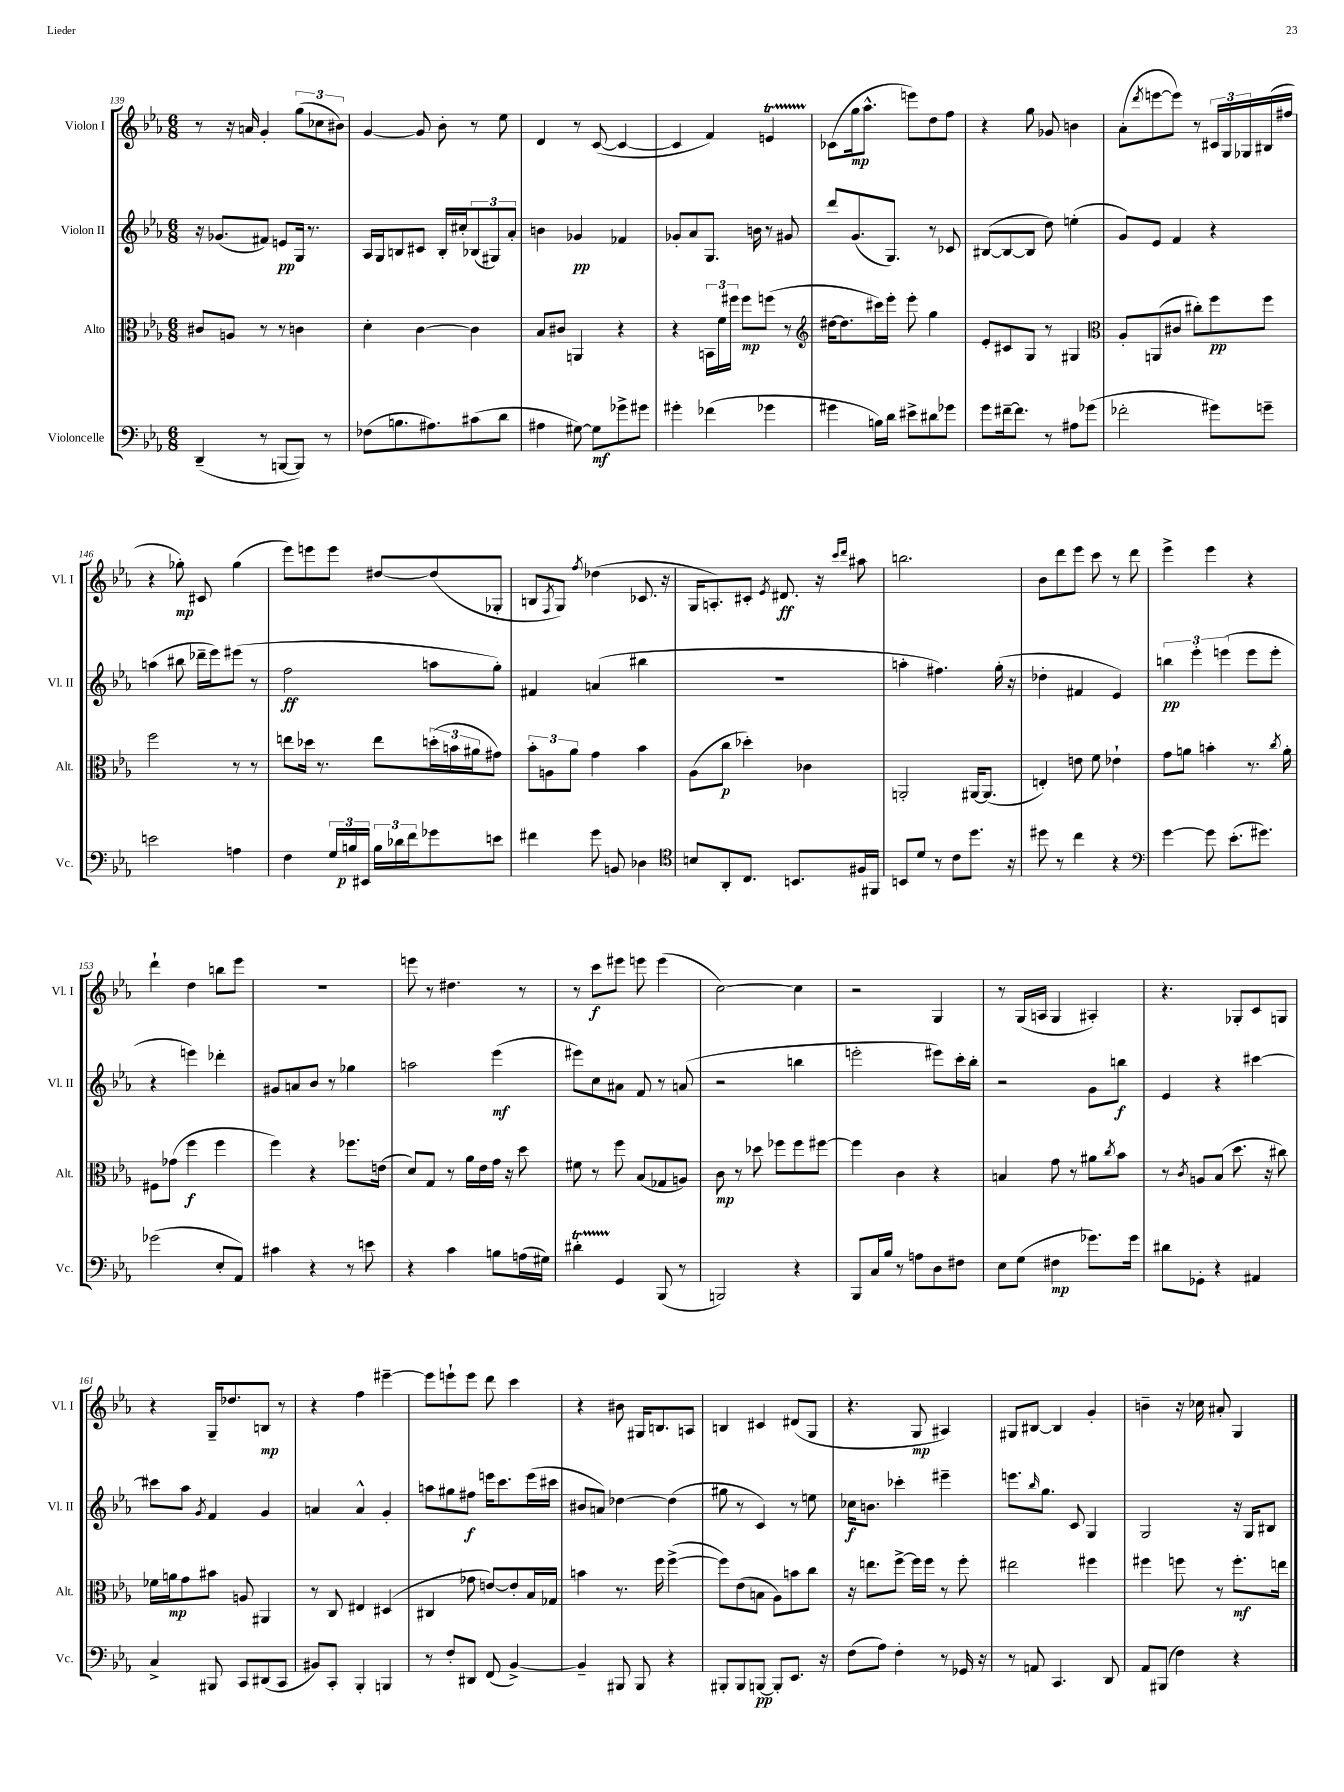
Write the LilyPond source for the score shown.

<<
\new StaffGroup <<
\new Staff = "s0" \with { instrumentName = "Violon I" shortInstrumentName = "Vl. I" } {
    \clef treble \key ees \major \numericTimeSignature \time 6/8
    r8 r16 a'16 g'4-. \tuplet 3/2 { g''8( ces''8 bis'8) } |
    g'4~ g'8 bes'8-. r8 ees''8 |
    d'4 r8 c'8~( c'4~ |
    c'4 f'4) e'4\startTrillSpan |
    ces'8\stopTrillSpan( g''16\mp aes''8.-^ e'''8) d''8 f''8 |
    r4 g''8 ges'8 b'4 |
    aes'8-.( \acciaccatura { d'''8 } e'''8~ e'''8) r8 \tuplet 3/2 { cis'16 g16 ges16 } bis16( fis''16 |
    r4 ges''8-.\mp) cis'8 ges''4( |
    ees'''8) e'''8 e'''8 dis''8~ dis''8( ges8-. |
    b8 \acciaccatura { f8 } g8) \acciaccatura { f''8 } des''4( ces'8. r16 |
    g16 a8.-.) cis'8-. \acciaccatura { ees'8 } dis'8.\ff r16 \grace { c'''16 d'''16 } ais''8 |
    b''2. |
    bes'8 d'''8 ees'''8 c'''8 r8 d'''8 |
    ees'''4-> ees'''4 r4 |
    d'''4-! d''4 b''8 ees'''8 |
    r2. |
    e'''8 r8 dis''4. r8 |
    r8 c'''8\f eis'''8 e'''8 e'''4( |
    c''2~) c''4 |
    r2 g4 |
    r8 g16( a16 g4 ais4-.) |
    r4. ges8-. c'8 g8 |
    r4 g16-- des''8. b8\mp r8 |
    r4 f''4 eis'''4~-- |
    eis'''8 e'''8-! e'''8 d'''8 c'''4 |
    r4 bis'8 gis16 b8. a8 |
    b4 cis'4 dis'8( g8 |
    r4. g8\mp ais4) |
    gis8 bis8~ bis4 g'4-. |
    b'4-- r16 ces''16 ais'8-. g4 \bar "|." |
}
\new Staff = "s1" \with { instrumentName = "Violon II" shortInstrumentName = "Vl. II" } {
    \clef treble \key ees \major \numericTimeSignature \time 6/8
    r16 ges'8.( fis'8) e'8\pp g16 r8. |
    aes16 g16 b8 cis'8 b16-. cis''16-. \tuplet 3/2 { bes8( gis8) aes'8-. } |
    b'4 ges'4\pp fes'4 |
    ges'8-. aes'8 g8. b'16 r8 gis'8 |
    d'''8 g'8.( g8.) r8 ces'8 |
    bis8~( bis8~ bis8 d''8) e''4-.( |
    g'8) ees'8 f'4 r4 |
    a''4( bis''8 des'''16-- ees'''16) eis'''8( r8 |
    f''2\ff a''8 g''8-.) |
    fis'4 a'4( bis''4 |
    R2. |
    a''4-. fis''4.) g''16-.( r16 |
    des''4-. fis'4 ees'4) |
    \tuplet 3/2 { b''4\pp ees'''4-. e'''4( } e'''8 e'''8-. |
    r4 e'''4) des'''4-. |
    gis'8 a'8 bes'8 r8 ges''4 |
    a''2 ees'''4\mf( |
    eis'''8) c''8 ais'8 f'8 r8 a'8( |
    r2 b''4 |
    e'''2-. eis'''8) c'''16-. bes''16-. |
    r2 g'8 b''8\f |
    ees'4 r4 cis'''4~ |
    cis'''8 aes''8 \acciaccatura { g'8 } f'4 g'4 |
    a'4 a'4-^ g'4-. |
    a''8 gis''8 fis''8\f e'''16 c'''8. e'''16( cis'''16 |
    bis'8 a'8) des''4~ des''4( |
    gis''8 r8 c'4) r8 e''8 |
    ces''16\f b'8. ces'''4-. eis'''4-- |
    e'''8. \grace { bes''16 } g''8. c'8 g4 |
    g2 r16 g16 bis8 \bar "|." |
}
\new Staff = "s2" \with { instrumentName = "Alto" shortInstrumentName = "Alt." } {
    \clef alto \key ees \major \numericTimeSignature \time 6/8
    cis'8 a8 r8 r8 c'4 |
    d'4-. c'4~ c'4 |
    bes8 cis'8 a,4 r4 |
    r4 \tuplet 3/2 { b,16 f'16 fis''16 } fis''8\mp f''8( r8 |
    \clef treble dis''16~ dis''8. cis'''16) ees'''16-. ees'''8-. g''4 |
    ees'8-. cis'8 g8 r8 gis4 |
    \clef alto aes8-. a,8( cis'8 cis''8-.) f''8\pp f''8 |
    f''2 r8 r8 |
    e''8 des''16 r8. e''8 \tuplet 3/2 { d''16-.( b'16 ais'16 } gis'8) |
    \tuplet 3/2 { bes'8-. a8 aes'8 } g'4 bes'4 |
    aes8( c''8\p des''4-.) ces'4 |
    a,2-. ais,16~ ais,8.( |
    e4-.) e'8 f'8 ees'4-! |
    g'8 a'8 b'4-. r8. \acciaccatura { c''8 } a'16-. |
    fis8 ges'8( f''4\f f''4 |
    f''4) r4 fes''8. e'16( |
    d'8) g8 r8 aes'16 ees'16 g'16 r16 d''8 |
    fis'8 r8 f''8 bes8( ges8 a8) |
    c'8\mp r8 des''8 fes''8 fes''8 fis''8~ |
    fis''4 c'4 r4 |
    b4 g'8 r8 ais'8 \acciaccatura { c''8 } bes'8 |
    r8 \acciaccatura { c'8 } a8 bes8( d''8. r16 cis''8) |
    fes'16 a'16\mp g'8 bis'8 a8 ais,4 |
    r8 c8 eis4 dis4( |
    cis4 ges'8 e'8~) e'8-. bes16 ges16 |
    b'4 r8. f''16 f''4~->( |
    f''8) ees'8( b8 aes8) b'8 c''8 |
    r16 e''8. f''8~-> f''16 f''16 r8 f''8-. |
    eis''2 fis''4 |
    fis''4 f''8 r8 f''8.-.\mf e''16 \bar "|." |
}
\new Staff = "s3" \with { instrumentName = "Violoncelle" shortInstrumentName = "Vc." } {
    \clef bass \key ees \major \numericTimeSignature \time 6/8
    d,4--( r8 b,,8~ b,,8) r8 |
    fes8( b8. ais8.) cis'8( d'8 |
    ais4 gis8~) gis8\mf ges'8-> gis'8 |
    gis'4-. fes'4( ges'4 |
    gis'4 b16) d'16 eis'8-> dis'8 ges'8 |
    g'8 fis'16~-- fis'8. r8 ais8 ges'8( |
    fes'2-. gis'8) g'8-- |
    e'2 a4 |
    f4 \tuplet 3/2 { g16 b16\p eis,16 } \tuplet 3/2 { b16 des'16 f'16 } ges'8 e'8 |
    fis'4 g'8 b,8 des4 |
    \clef tenor b8 aes,8-. c8. b,8. fis16 fis,16 |
    b,8 d'8 r8 c'8 d''8. r16 |
    dis''8 r8 c''4 r4 |
    \clef bass g'4~ g'8 ees'8.-.( gis'8.) |
    ges'2( ees8-. aes,8) |
    cis'4 r4 r8 e'8 |
    r4 c'4 b8 a16( gis16) |
    dis'4-.\startTrillSpan g,4\stopTrillSpan bes,,8( r8 |
    b,,2) r4 |
    bes,,8 c16 bes16 r8 a8 d8 fis8 |
    ees8 g8( fis4\mp ges'8.) ges'16 |
    dis'8 ges,8-. r4 ais,4 |
    c4-> bis,,8 c,8 dis,8( c,8 |
    bis,8) c,8-. bes,,4-. b,,4 |
    r8 f8-. dis,8 f,8( bes,4~->) |
    bes,4-- bis,,8 bis,,8 r4 |
    bis,,8-. bis,,8 b,,8~\pp b,,8-. ees,8. r16 |
    f8( aes8) f4-. r8 ges,16 r16 |
    r8 a,8 c,4. d,8 |
    aes,8 bis,,8( f4) r4 \bar "|." |
}
>>
>>
\layout { \context { \Score currentBarNumber = #139 } }
